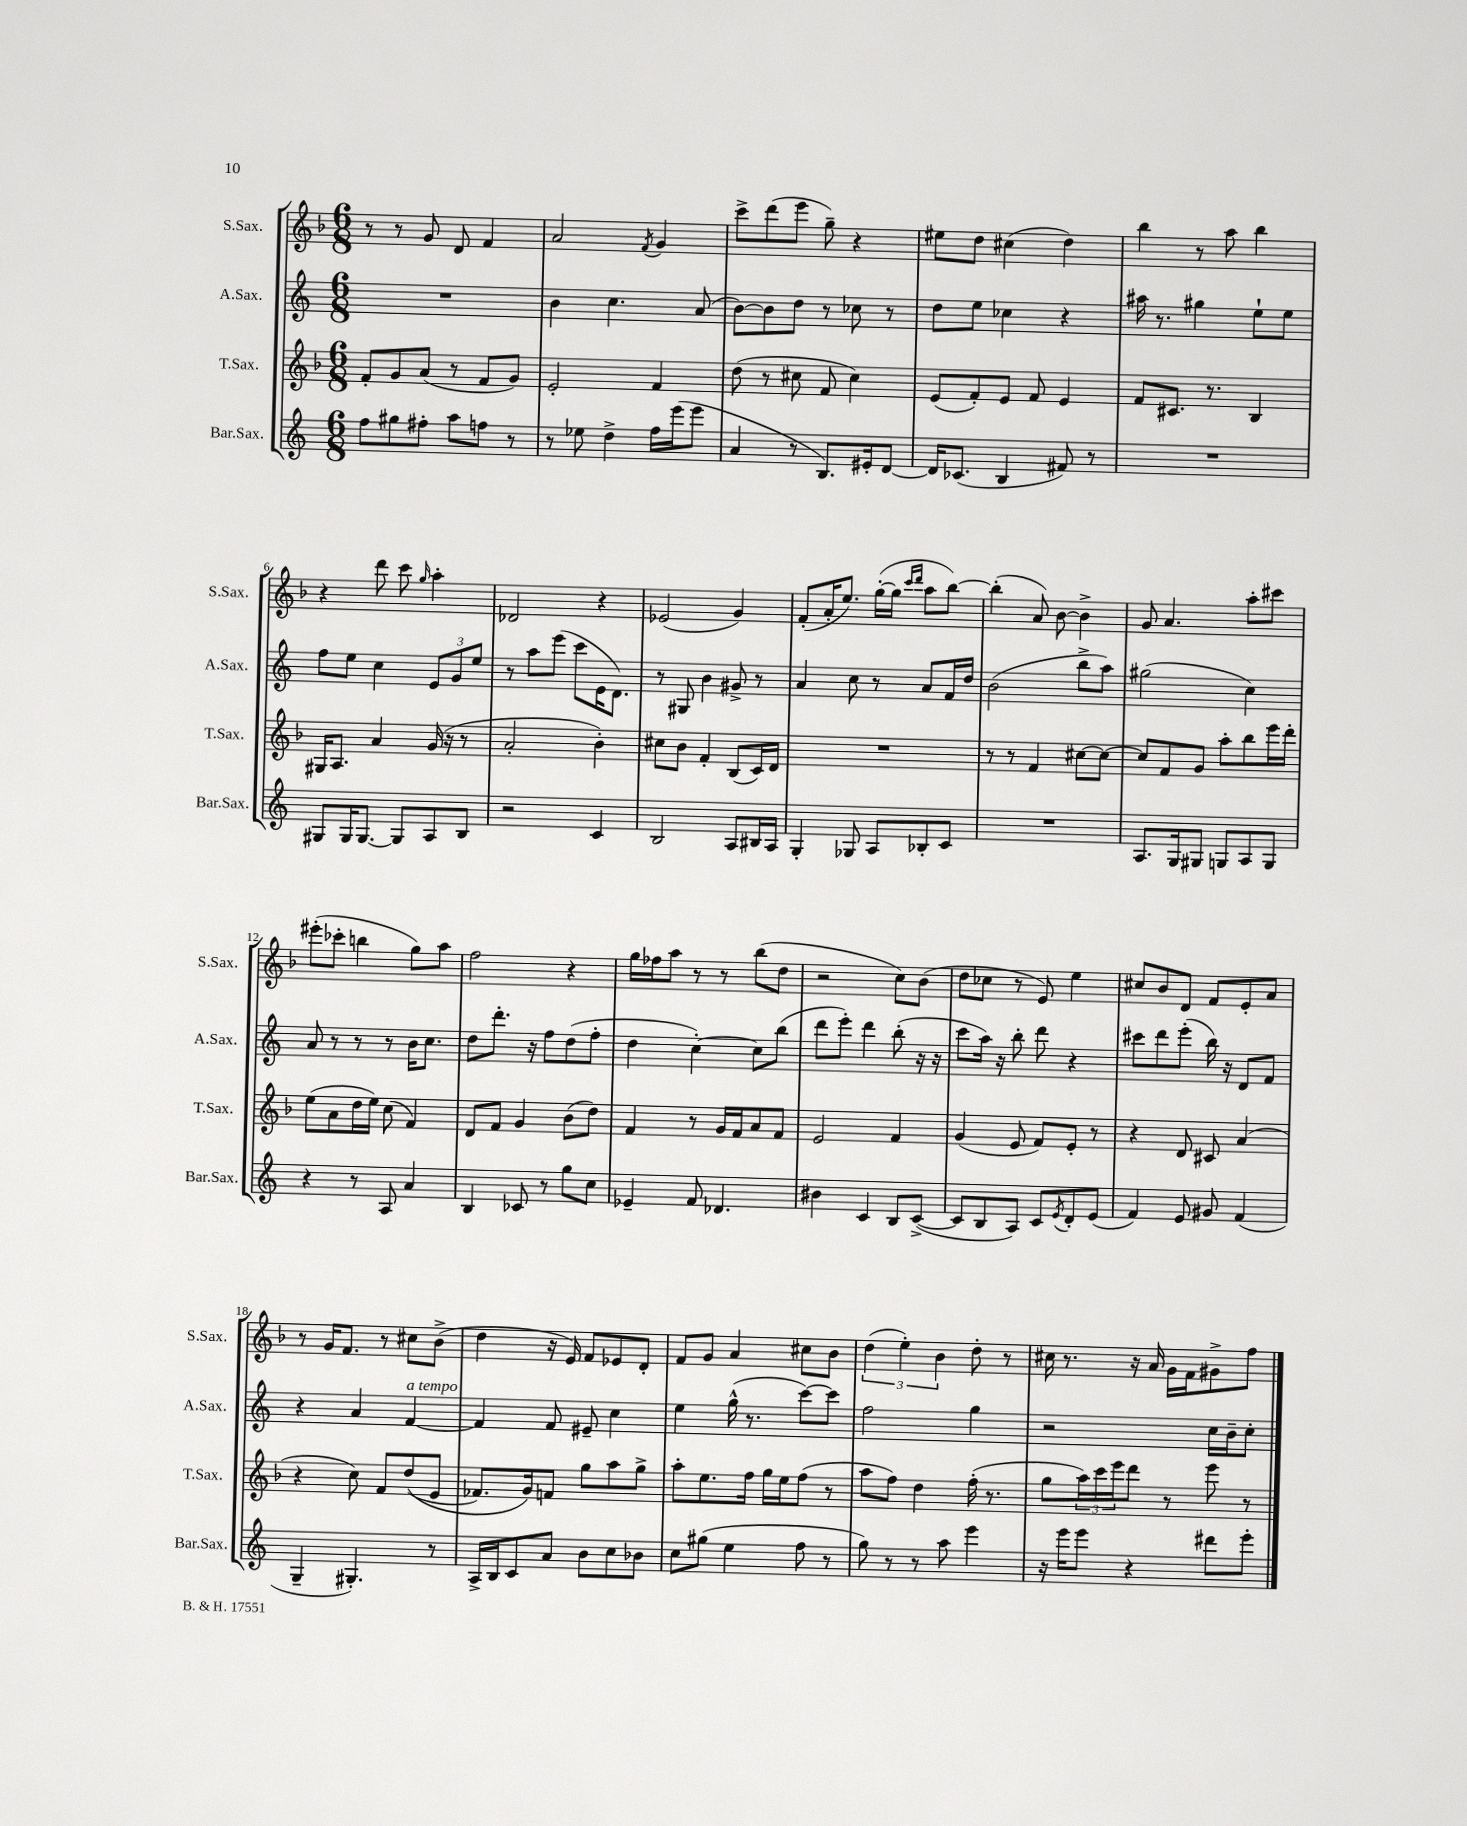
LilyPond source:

<<
\new StaffGroup <<
\new Staff = "s0" \with { instrumentName = "S.Sax." shortInstrumentName = "S.Sax." } {
    \clef treble \key f \major \numericTimeSignature \time 6/8
    r8 r8 g'8 d'8 f'4 |
    a'2 \acciaccatura { f'8 } g'4 |
    c'''8-> d'''8( e'''8 g''8--) r4 |
    eis''8 d''8 cis''4( d''4) |
    bes''4 r8 a''8 bes''4 |
    r4 d'''8 c'''8 \grace { g''16 } a''4-. |
    des'2 r4 |
    ees'2( g'4) |
    f'8-.( a'16-. e''8.) g''16~-.( g''16 \grace { c'''16 d'''16 } a''8 bes''8~) |
    bes''4-.( a'8) bes'8~ bes'4-> |
    g'8 a'4. a''8-. cis'''8 |
    eis'''8-.( ces'''8-. b''4 g''8) a''8 |
    f''2 r4 |
    g''16 fes''16 a''8 r8 r8 bes''8( d''8 |
    r2 c''8) bes'8( |
    d''8 ces''8 r8 e'8) e''4 |
    cis''8 bes'8 d'8 f'8 e'8-. a'8 |
    r8 g'16 f'8. r8 cis''8 bes'8->( |
    d''4 r16 e'16) f'8 ees'8 d'8-. |
    f'8 g'8 a'4 cis''8 bes'8 |
    \tuplet 3/2 { d''4( e''4-.) bes'4 } d''8-. r8 |
    cis''16 r8. r16 a'16 g'16 f'16 gis'8-> f''8 \bar "|." |
}
\new Staff = "s1" \with { instrumentName = "A.Sax." shortInstrumentName = "A.Sax." } {
    \clef treble \key c \major \numericTimeSignature \time 6/8
    R2. |
    b'4 c''4. a'8( |
    b'8~) b'8 d''8 r8 ces''8 r8 |
    d''8 e''8 ces''4 r4 |
    ais''16 r8. gis''4 e''8-! e''8 |
    f''8 e''8 c''4 \tuplet 3/2 { e'8 g'8 e''8 } |
    r8 a''8 e'''8( c'''8 e'16 d'8.) |
    r8 gis8 b'4 gis'8-> r8 |
    a'4 c''8 r8 a'8 f'16 d''16 |
    b'2( b''8-> a''8) |
    gis''2( c''4) |
    a'8 r8 r8 r8 b'16 c''8. |
    d''8 d'''8.-. r16 f''8 d''8( f''8-. |
    d''4 c''4~-.) c''8 b''8( |
    d'''8 e'''8-.) d'''4 b''8-.( r16 r16 |
    c'''8 a''16) r16 b''8-. d'''8 r4 |
    cis'''8 d'''8 e'''8-.( b''16) r16 d'8 f'8 |
    r4 a'4 f'4~^\markup { \italic "a tempo" } |
    f'4 f'8 eis'8-- c''4 |
    e''4 g''16-^( r8. c'''8~) c'''8 |
    f''2 g''4 |
    r2 c''16 b'16-- c''8-. \bar "|." |
}
\new Staff = "s2" \with { instrumentName = "T.Sax." shortInstrumentName = "T.Sax." } {
    \clef treble \key f \major \numericTimeSignature \time 6/8
    f'8-. g'8 a'8( r8 f'8 g'8) |
    e'2-. f'4 |
    d''8( r8 cis''8 f'8 cis''4) |
    e'8( f'8-.) e'8 f'8 e'4 |
    f'8 cis'8. r8. bes4 |
    gis16 a8. a'4 g'16( r16 r8 |
    a'2-. bes'4-.) |
    cis''8 bes'8 f'4-. bes8( c'16) d'16 |
    R2. |
    r8 r8 f'4 cis''8~ cis''8~ |
    cis''8 f'8 g'8 a''8-. bes''8 e'''16 d'''16-. |
    e''8( a'8 d''16 e''16) c''8( f'4) |
    d'8 f'8 g'4 bes'8( d''8) |
    f'4 r8 g'16 f'16 a'8 f'8 |
    e'2 f'4 |
    g'4( e'8 f'8) e'8-. r8 |
    r4 d'8 cis'8 a'4( |
    r4 c''8) f'8 d''8(\( e'8 |
    fes'8.) g'16\) f'8 g''8 a''8 g''8-> |
    a''8-. e''8. f''16 g''16 e''16 f''8( r8 |
    a''8 f''8) d''4 f''16-.( r8. |
    g''8 \tuplet 3/2 { a''16) c'''16 e'''16 } d'''8 r8 e'''8 r8 \bar "|." |
}
\new Staff = "s3" \with { instrumentName = "Bar.Sax." shortInstrumentName = "Bar.Sax." } {
    \clef treble \key c \major \numericTimeSignature \time 6/8
    f''8 gis''8 fis''8-. a''8 f''8 r8 |
    r8 ees''8 d''4-> f''16 e'''16( e'''8 |
    a'4 r8 b8.) eis'16-. d'8~ |
    d'16 ces'8.( b4 fis'8) r8 |
    R2. |
    gis8 gis16 gis8.~ gis8 a8 b8 |
    r2 c'4 |
    b2 a8 bis16 a16 |
    g4-. ges8 a8 bes8-. c'8 |
    R2. |
    a8. g16 gis8 g8 a8 g8 |
    r4 r8 a8 a'4 |
    b4 ces'8 r8 g''8 c''8 |
    ees'4-- f'8 des'4. |
    bis'4 c'4 b8 c'8~->( |
    c'8 b8 a8) c'8 \acciaccatura { e'8 } d'8-. e'8( |
    f'4) e'8 gis'8 f'4( |
    g4-- gis4.-.) r8 |
    a16-> b16 c'8 a'8 b'8 c''8 bes'8 |
    c''8 gis''8( e''4 f''8 r8 |
    g''8) r8 r8 a''8 e'''4 |
    r16 e'''16 e'''8 r4 dis'''8 e'''8-. \bar "|." |
}
>>
>>
